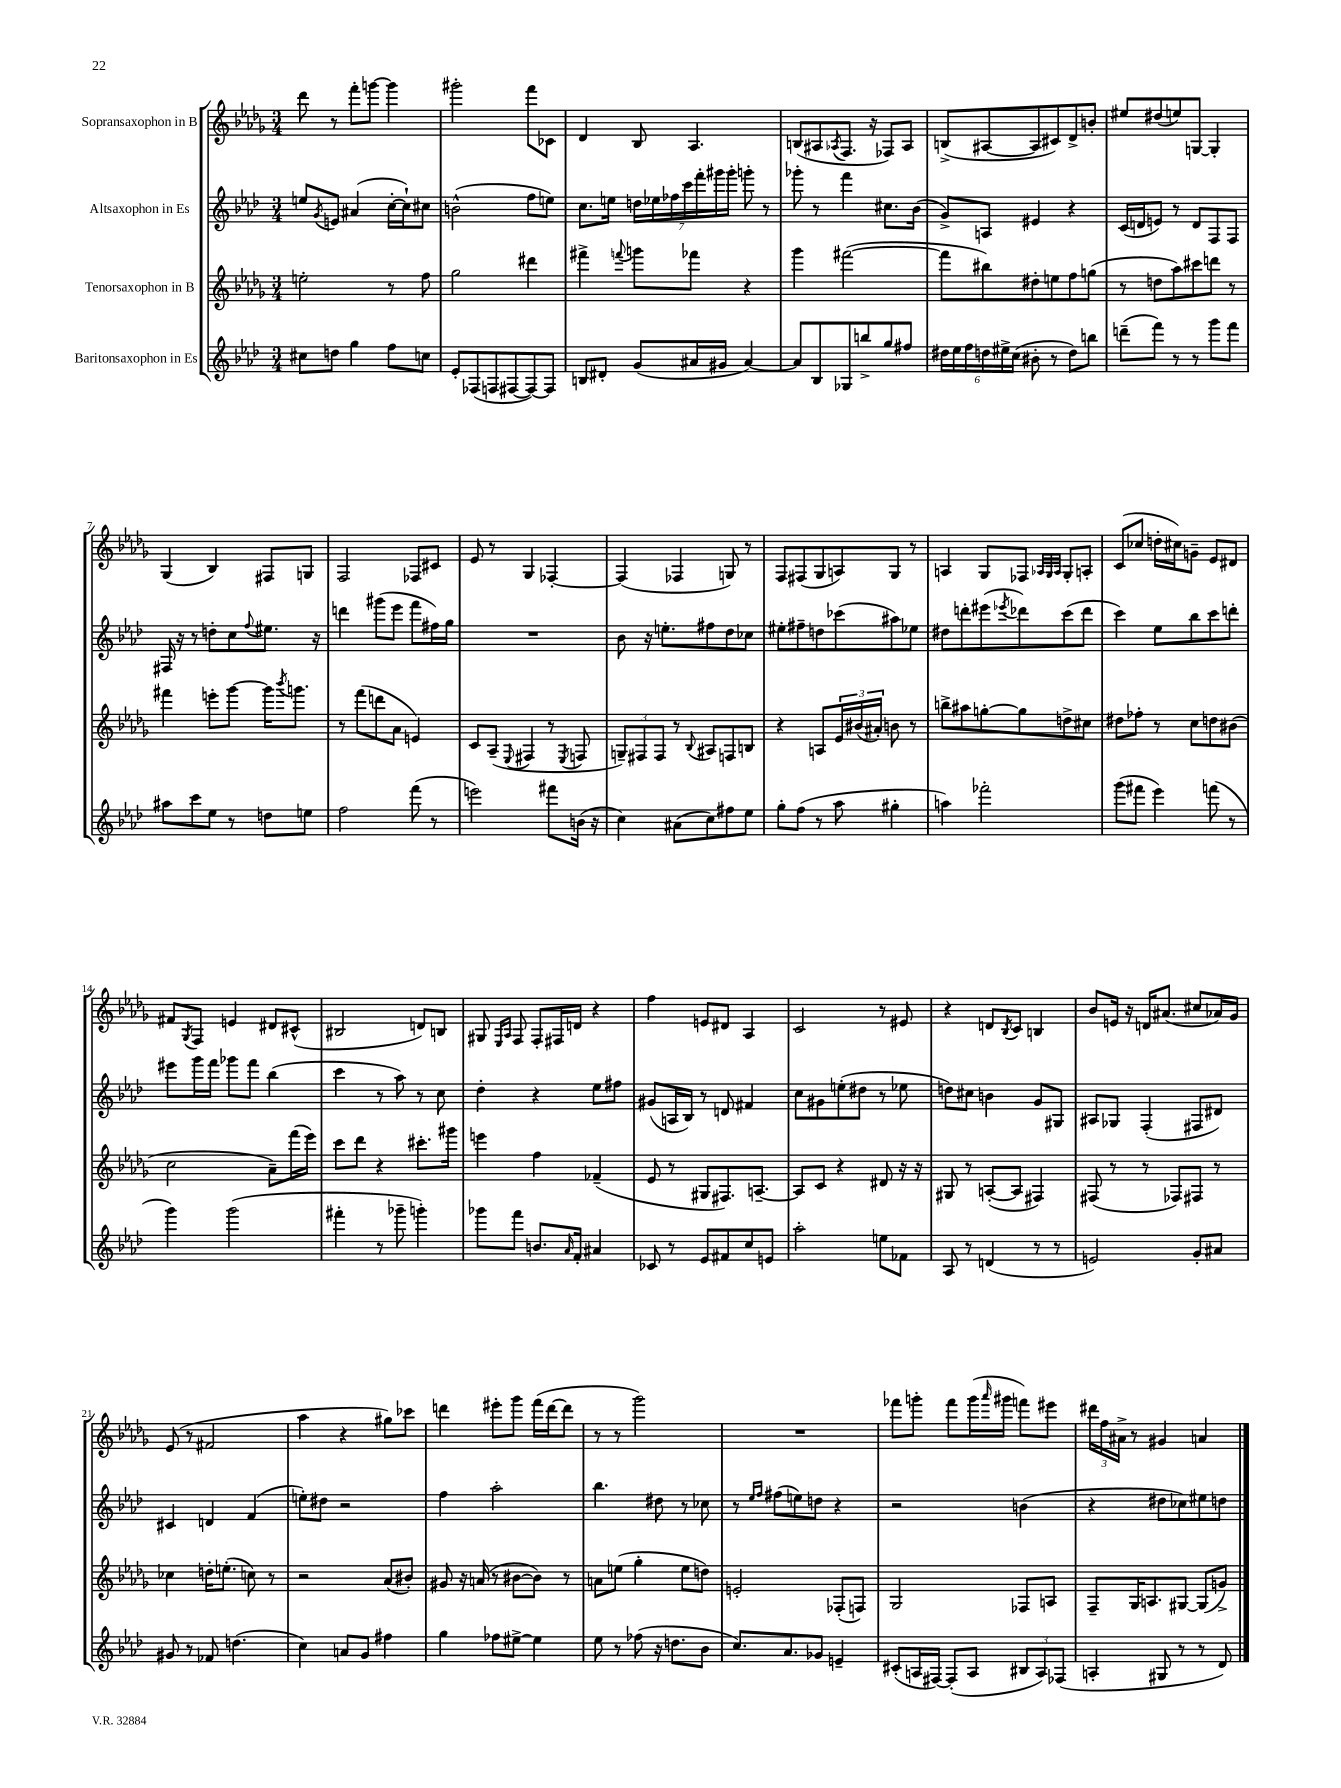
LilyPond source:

<<
\new StaffGroup <<
\new Staff = "s0" \with { instrumentName = "Sopransaxophon in B" } {
    \clef treble \key des \major \numericTimeSignature \time 3/4
    des'''8 r8 f'''8-. g'''8~ g'''4 |
    gis'''2-. f'''8 ces'8 |
    des'4 bes8 aes4. |
    b8( ais8 \acciaccatura { aes8 } f8. r16 fes8) aes8 |
    b8->( ais8~ ais8 cis'8) des'8-> b'8-. |
    eis''8 dis''8( e''8) g8~ g4-. |
    ges4( bes4) fis8 g8 |
    f2 fes8 cis'8 |
    ees'8 r8 ges4 fes4~-. |
    fes4( fes4 g8) r8 |
    f8 fis8( ges8 a8) ges8 r8 |
    a4 ges8 fes8 \grace { aes32 ges32 aes32 } ges8-. a8-. |
    c'8( ces''8 d''16-. cis''16) g'8-- ees'8 dis'8 |
    fis'8 \acciaccatura { ges8 } f8 e'4 dis'8 cis'8-^( |
    bis2 d'8) b8 |
    gis8 \grace { ees16 aes16 } f8 f8-. fis16 d'16 r4 |
    f''4 e'8 dis'8 aes4 |
    c'2 r8 eis'8 |
    r4 d'8 \acciaccatura { bes8 } c'8 b4 |
    bes'8 e'16 r16 d'16 ais'8.( cis''8 aes'16) ges'16 |
    ees'8( r8 fis'2 |
    aes''4 r4 gis''8) ces'''8 |
    d'''4 eis'''8-. ges'''8 f'''16( d'''16~ d'''8 |
    r8 r8 ges'''2) |
    R2. |
    fes'''8 g'''8-. fes'''8 g'''16( \grace { aes'''16 } gis'''16 f'''8) eis'''8 |
    \tuplet 3/2 { dis'''16 f''16 ais'16-> } r8 gis'4 a'4 \bar "|." |
}
\new Staff = "s1" \with { instrumentName = "Altsaxophon in Es" } {
    \clef treble \key aes \major \numericTimeSignature \time 3/4
    e''8 \acciaccatura { g'8 } e'8 ais'4( c''16~-. c''16-!) cis''8 |
    b'2-^( f''8 e''8) |
    c''8. e''16 \tuplet 7/4 { d''16 ees''16 fes''16 c'''16 f'''16-. gis'''16 gis'''16-. } g'''8-. r8 |
    ges'''8-. r8 f'''4 cis''8. bes'16( |
    g'8->) a8 eis'4 r4 |
    c'16( d'16 e'8) r8 d'8 f8 f8 |
    fis16 r16 r8 d''8-. c''8 \appoggiatura { f''8 } eis''8. r16 |
    d'''4 gis'''8( ees'''8 f'''8 fis''16) g''16 |
    R2. |
    bes'8 r16 e''8.-. fis''8 des''8 ces''8 |
    eis''8-. fis''8-- d''8 ces'''8( ais''8) ees''8 |
    dis''8 d'''8-. eis'''8( \acciaccatura { ees'''8 } des'''8) c'''8( des'''8 |
    c'''4) ees''8 bes''8 c'''8 d'''8-. |
    eis'''8 g'''16 f'''16 ges'''8 f'''8 bes''4( |
    c'''4 r8 aes''8) r8 c''8 |
    des''4-. r4 ees''8 fis''8 |
    gis'8( a16 bes16) r8 d'8 fis'4 |
    c''8 gis'8 e''8-.( dis''8 r8 ees''8 |
    d''8) cis''8 b'4 g'8 gis8 |
    ais8 ges8 f4-.( fis8 dis'8) |
    cis'4 d'4 f'4( |
    e''8-.) dis''8 r2 |
    f''4 aes''2-. |
    bes''4. dis''8 r8 ces''8 |
    r8 \grace { ees''16 f''16 } fis''8( e''8) d''8 r4 |
    r2 b'4( |
    r4 dis''8 ces''8) eis''8 d''8 \bar "|." |
}
\new Staff = "s2" \with { instrumentName = "Tenorsaxophon in B" } {
    \clef treble \key des \major \numericTimeSignature \time 3/4
    e''2-. r8 f''8 |
    ges''2 dis'''4 |
    fis'''4-> \appoggiatura { f'''8 } g'''8 fes'''8 r4 |
    ges'''4 fis'''2~( |
    fis'''8 bis''8) dis''8-. e''8 f''8 g''8( |
    r8 d''8 aes''8) cis'''8 d'''8 r8 |
    fis'''4 e'''8-. ges'''8~ ges'''16 \acciaccatura { bes'''8 } g'''8. |
    r8 f'''8( d'''8 aes'8 e'4) |
    c'8 aes8--( \appoggiatura { ees8 } fis4 r8 \acciaccatura { ees8 } f8 |
    \tuplet 3/2 { g8--) fis8 fis8 } r8 \appoggiatura { bes8 } ais8 f8 b8 |
    r4 a8 \tuplet 3/2 { ees'16 bis'16( ais'16-.) } b'8 r8 |
    b''8-> ais''8 g''8~-. g''8 d''8-> cis''8 |
    dis''8 fes''8-. r8 c''8 d''8 bis'8( |
    c''2 aes'8--) f'''16( ees'''16) |
    c'''8 des'''8 r4 cis'''8.-. gis'''16 |
    e'''4 f''4 fes'4--( |
    ees'8 r8 gis8 fis8.) a8.~-- |
    a8 c'8 r4 dis'8 r16 r16 |
    gis8 r8 a8~-.( a8 fis4) |
    fis8( r8 r8 fes8) fis8 r8 |
    ces''4 d''16-. e''8.-.( c''8) r8 |
    r2 aes'8( bis'8-.) |
    gis'8 r16 a'16( r8 bis'8~ bis'8) r8 |
    a'8 e''8( ges''4-. e''8 d''8) |
    e'2-. fes8-.( f8) |
    ges2 fes8 a8 |
    f8-- ges16 a8. gis8~ gis8( g'8->) \bar "|." |
}
\new Staff = "s3" \with { instrumentName = "Baritonsaxophon in Es" } {
    \clef treble \key aes \major \numericTimeSignature \time 3/4
    cis''8 d''8 g''4 f''8 c''8 |
    ees'8-. fes8( f8 fis8~ fis8~) fis8 |
    b8 dis'8-. g'8( ais'16 gis'16 ais'4~) |
    ais'8 bes8 ges8 b''8-> g''8 fis''8 |
    \tuplet 6/4 { dis''16 ees''16 f''16 d''16 eis''16-> c''16( } bis'8-. r8 d''8) b''8 |
    d'''8--( f'''8) r8 r8 g'''8 f'''8 |
    ais''8 c'''8 ees''8 r8 d''8 e''8 |
    f''2 f'''8( r8 |
    e'''2) fis'''8 b'16( r16 |
    c''4) ais'8( c''8) fis''8 ees''8 |
    g''8-. f''8( r8 aes''8 gis''4-. |
    a''4) fes'''2-. |
    g'''8( fis'''8 ees'''4) f'''8( r8 |
    g'''4) g'''2( |
    fis'''4-. r8 ges'''8-- g'''4-.) |
    ges'''8 f'''8 b'8. \grace { aes'16 } f'16-. ais'4 |
    ces'8 r8 ees'8 fis'8 c''8 e'8 |
    aes''2-. e''8 fes'8 |
    aes8 r8 d'4( r8 r8 |
    e'2) g'8-. ais'8 |
    gis'8 r8 fes'8 d''4.( |
    c''4) a'8 g'8 fis''4 |
    g''4 fes''8 eis''8~-> eis''4 |
    ees''8 r8 fes''8( r16 d''8. bes'8 |
    c''8.) aes'8. ges'8 e'4-- |
    cis'8-.( a16 fis16~) fis8-.( a8 \tuplet 3/2 { bis8 a8) fes8( } |
    a4-. gis8 r8 r8 des'8) \bar "|." |
}
>>
>>
